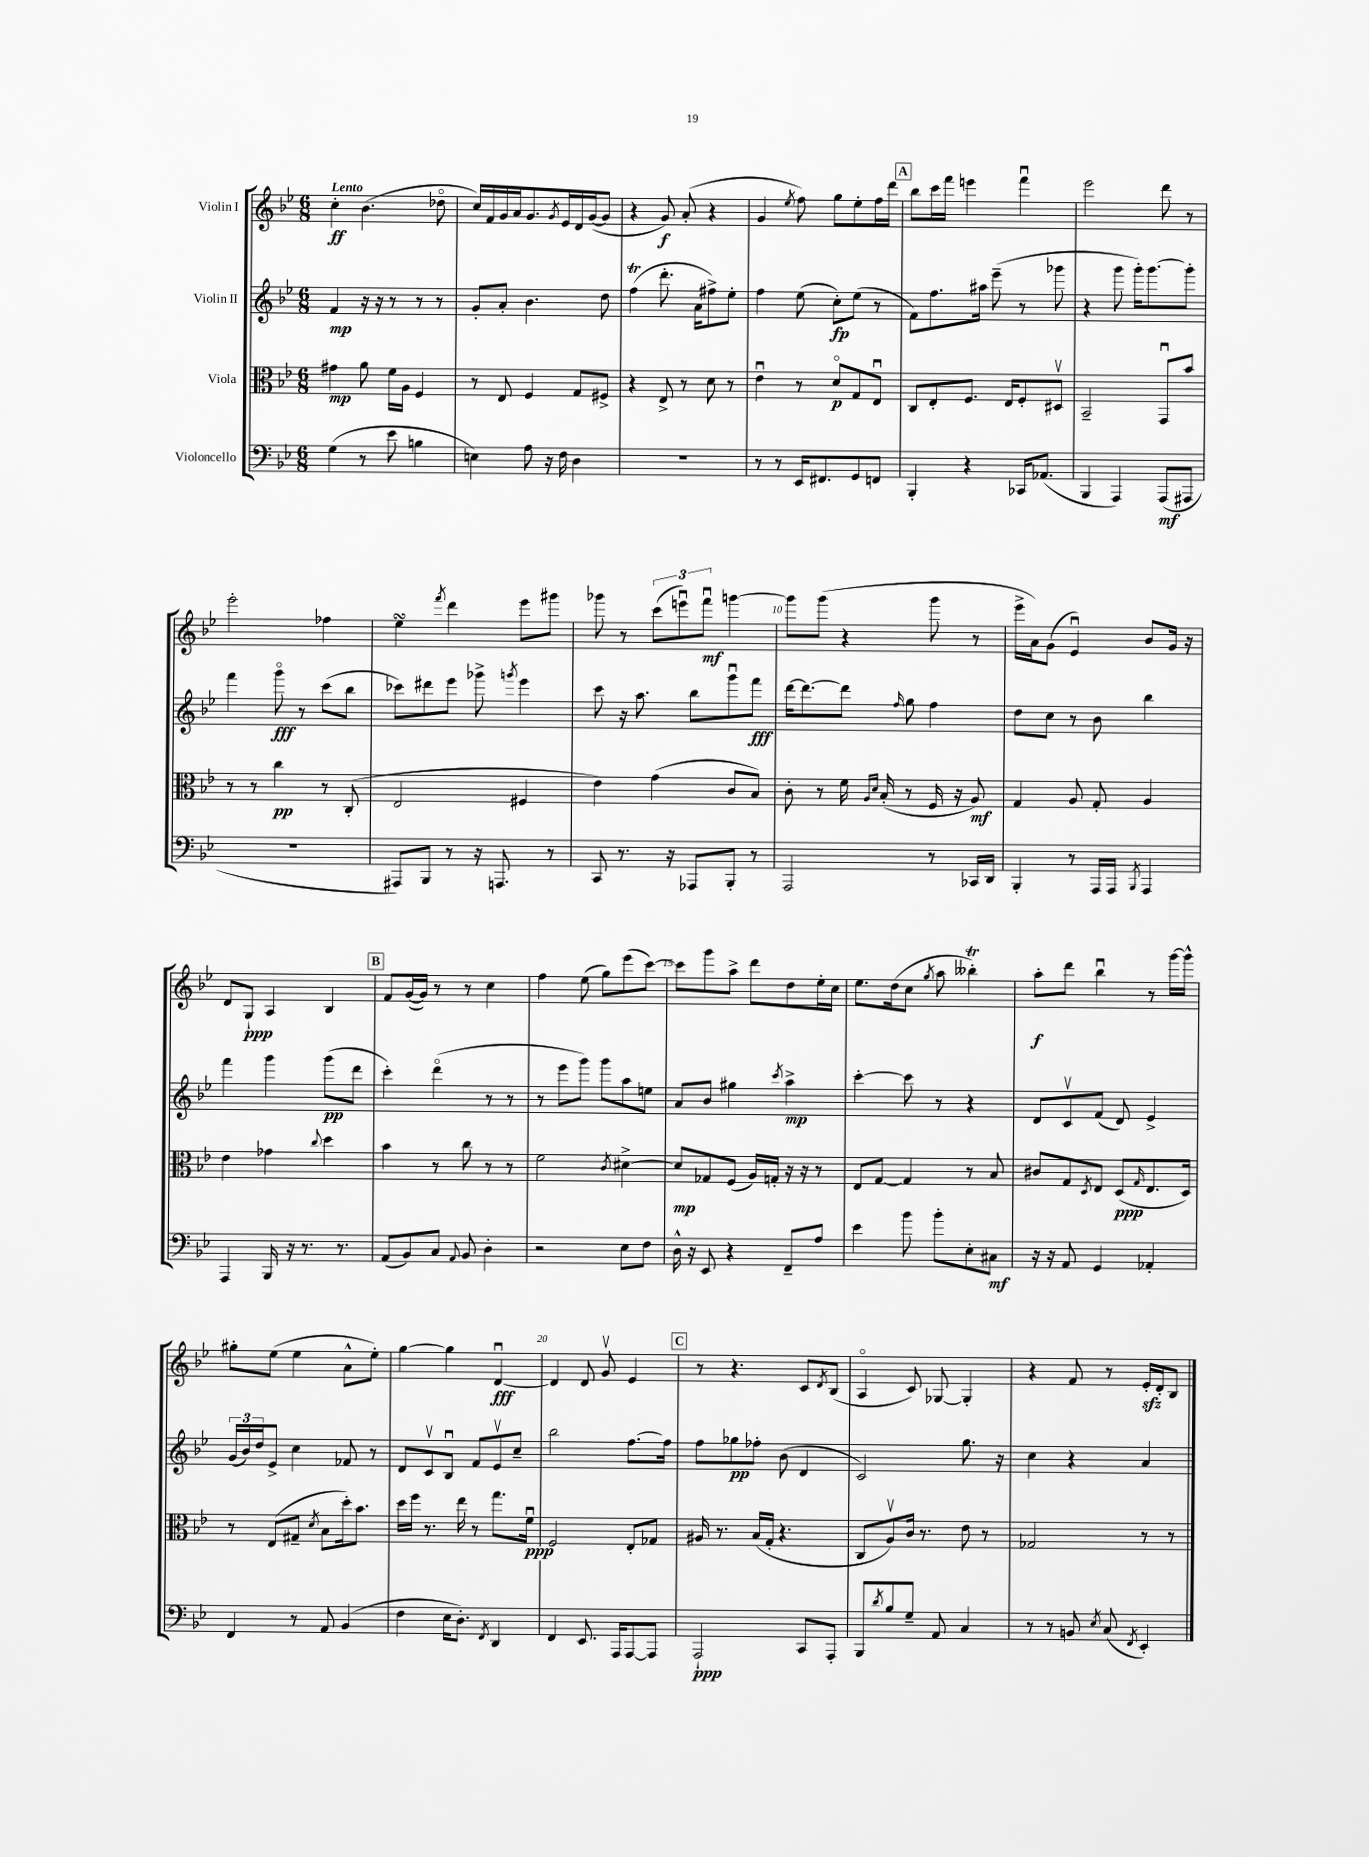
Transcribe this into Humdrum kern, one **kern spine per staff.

**kern	**kern	**kern	**kern
*staff4	*staff3	*staff2	*staff1
*clefF4	*clefC3	*clefG2	*clefG2
*k[b-e-]	*k[b-e-]	*k[b-e-]	*k[b-e-]
*M6/8	*M6/8	*M6/8	*M6/8
(4G	4g#	4f	4cc'
8r	8a	16r	(4.b-
.	.	16r	.
8e-	16f	8r	.
.	16A	.	.
4B	4F	8r	.
.	.	8r	8dd-o
=	=	=	=
4E)	8r	8g'	16cc)
.	.	.	16f
.	8E-	8a'	16g
.	.	.	16a
8A	4F	4.b-	8.g
16r	.	.	.
.	.	.	8qg
16F	.	.	16e-
4D	8G	.	16d
.	.	.	([16g
.	8F#^	8dd	8g]
=	=	=	=
2.r	4r	(4ff	4r
.	8E-^	8.ddd'	8g)
.	8r	.	(8a'
.	.	16a	.
.	8d	8ff#^)	4r
.	8r	8ee-'	.
=	=	=	=
8r	4e-u	4ff	4g
8r	.	.	.
.	.	.	8qee-
16EE-	8r	(8ee-	8ff)
8.FF#	.	.	.
.	8do	8cc')	8gg
8GG	8G	(8ee-	8ee-'
8FF	8E-u	8r	16ff
.	.	.	16ddd
=	=	=	=
4BBB-'	8C	8f)	8bb-
.	8E-'	8.ff	16ccc
.	.	.	16fff
4r	8.F	.	4eee
.	.	16aa#	.
.	.	(8eee-~	.
.	16E-	.	.
16CC-	8F'	8r	4fffu
(8.AA-	.	.	.
.	8D#v	8ggg-	.
=	=	=	=
4BBB-	2BB-~	4r	2eee-
4AAA)	.	8ggg	.
.	.	16ggg')	.
.	.	[8.ggg	.
(8AAA	8GGu	.	8ddd
8AAA#	8b-	8ggg']	8r
=	=	=	=
2.r	8r	4fff	2eee-'
.	8r	.	.
.	4cc	8gggo	.
.	.	8r	.
.	8r	(8ccc	4ff-
.	(8C'	8bb-	.
=	=	=	=
8AAA#)	2E-	8ccc-)	4ee-
8BBB-	.	8ddd#	.
.	.	.	8qfff
8r	.	8eee-	4ddd
16r	.	8ggg-^	.
8.AAA	.	.	.
.	.	8qggg	.
.	4F#	4eee-	8eee-
8r	.	.	8ggg#
=	=	=	=
8CC	4e-)	8ccc	8ggg-
8.r	.	16r	8r
.	.	8.aa	.
.	(4g	.	(12ccc
16r	.	.	.
.	.	.	12eeeu)
8AAA-	.	8bb-	.
.	.	.	12fffu
8BBB-'	8c	8gggu	[4ggg
8r	8B-)	8fff	.
=	=	=	=
2AAA	8c'	[16ddd	8ggg]
.	.	8.ddd_	.
.	8r	.	(8ggg
.	16f	8ddd]	4r
.	16qqA	.	.
.	16qqd	.	.
.	(16B-'	.	.
.	.	16qqff	.
.	8r	8gg	.
8r	16F	4ff	8ggg
.	16r	.	.
16CC-	8A)	.	8r
16DD	.	.	.
=	=	=	=
4BBB-'	4G	8dd	16eee-^
.	.	.	16a)
.	.	8cc	(8g
8r	8A	8r	4e-u)
16AAA	8G'	8b-	.
16AAA	.	.	.
8qBBB-	.	.	.
4AAA	4A	4bb-	8b-
.	.	.	16g
.	.	.	16r
=	=	=	=
4AAA	4e-	4fff	8d
.	.	.	8G`
16BBB-	4g-	4ggg	4A
16r	.	.	.
8.r	.	.	.
.	8qqcc	.	.
.	4dd	(8ggg	4B-
8.r	.	.	.
.	.	8ddd	.
=	=	=	=
(8AA	4b-	4ccc')	8f
8BB-)	.	.	([16g
.	.	.	16g])
8C	8r	(4dddo	8r
8qqAA	.	.	.
8BB-	8cc	.	8r
4D'	8r	8r	4cc
.	8r	8r	.
=	=	=	=
2r	2f	8r	4ff
.	.	8eee-	.
.	.	8ggg)	(8ee-
.	.	8ggg	8gg)
.	8qc	.	.
8E-	[4d#^	8aa	(8eee-
8F	.	8ee	[8ccc)
=	=	=	=
16D^^	8d#]	8a	8ccc]
16r	.	.	.
8EE-	8G-	8b-	8ggg
4r	(8F	4gg#	8aa^
.	16A)	.	8ddd
.	16G'	.	.
.	.	8qccc	.
8FF~	16r	4aa^	8dd
.	16r	.	.
8A	8r	.	16ee-'
.	.	.	16cc
=	=	=	=
4e-	8E-	[4ccc'	8.ee-
.	[8G	.	.
.	.	.	(16dd
8b-	4G]	8ccc]	8cc
.	.	.	8qgg
8b-'	.	8r	8aa
8E-'	8r	4r	4bb--')
8C#	8B-	.	.
=	=	=	=
16r	8c#	8d	8aa'
16r	.	.	.
8AA	8G	8cv	8ddd
.	8qD	.	.
4GG	8E-	(8f	4bb-u
.	(8D	8d)	.
.	16qqG	.	.
4AA-'	8.E-	4e-^	8r
.	.	.	[16ggg
.	16D)	.	16ggg^^]
=	=	=	=
4FF	8r	(24g	8gg#'
.	.	24b-)	.
.	.	24dd	.
.	(8E-	8e-^	(8ee-
8r	8G#~	4cc	4ee-
.	8qd	.	.
8AA	8B-	.	.
(4BB-	16dd')	8f-	8a^^
.	8.b-	.	.
.	.	8r	8ee-')
=	=	=	=
4F	16dd	8d	[4gg
.	16ff	.	.
.	8.r	8cv	.
16E-	.	8B-u	4gg]
8.D')	16ee-	.	.
.	8r	8f	.
8qFF	.	.	.
4DD	8.gg	8e-v	[4du
.	.	8cc~	.
.	16fu	.	.
=	=	=	=
4FF	2F	2bb-	4d]
8.EE-	.	.	8d
.	.	.	8gv
16AAA	.	.	.
[8AAA	8E-'	[8.ff	4e-
8AAA]	8G-	.	.
.	.	16ff]	.
=	=	=	=
2AAA`	16A#	8ff	8r
.	8.r	.	.
.	.	8gg-	4.r
.	(16B-	8ff-'	.
.	16G'	.	.
.	4.r	(8b-	.
8CC	.	4d	8c
.	.	.	8qd
8AAA'	.	.	(8B-
=	=	=	=
8BBB-	8C	2c)	4Ao
8qd	.	.	.
8B-	8Av)	.	.
8G~	16c	.	8c)
.	8.r	.	.
8AA	.	.	[8G-
4C	8e-	8.gg	4G-']
.	8r	.	.
.	.	16r	.
=	=	=	=
8r	2G-	4cc	4r
8r	.	.	.
8BB	.	4r	8f
8qE-	.	.	.
(8C	.	.	8r
8qFF	.	.	.
4EE-')	8r	4a	16e-'
.	.	.	16d'
.	8r	.	8B-
==	==	==	==
*-	*-	*-	*-
